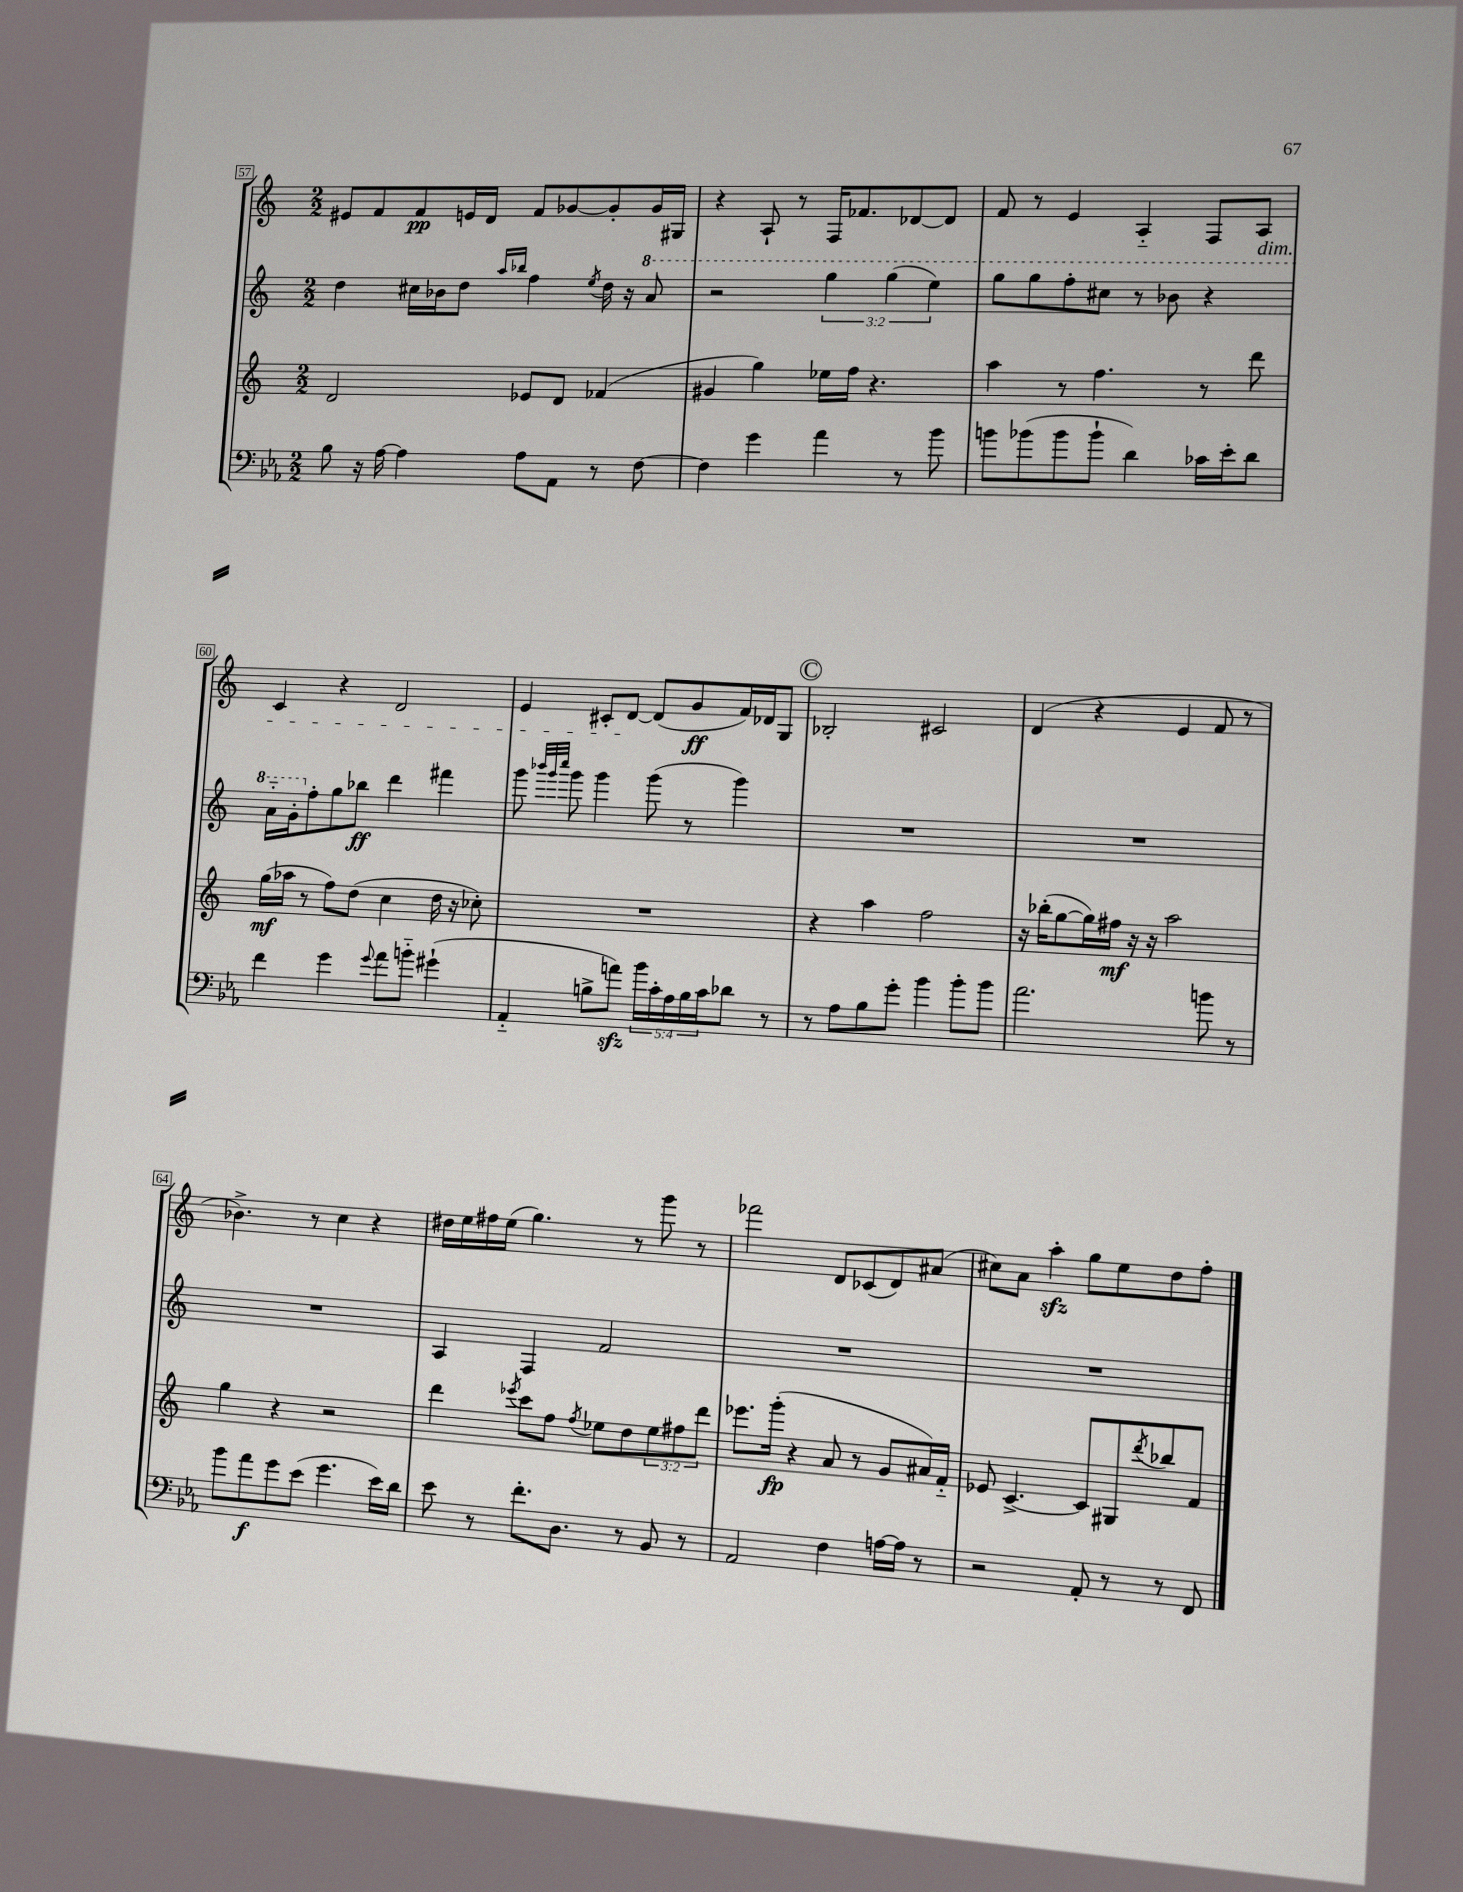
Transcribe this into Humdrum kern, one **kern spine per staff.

**kern	**dynam	**kern	**dynam	**kern	**dynam	**kern	**dynam
*part4	*part4	*part3	*part3	*part2	*part2	*part1	*part1
*staff4	*staff4	*staff3	*staff3	*staff2	*staff2	*staff1	*staff1
*clefF4	*	*clefG2	*	*clefG2	*	*clefG2	*
*k[b-e-a-]	*	*k[]	*	*k[]	*	*k[]	*
*M2/2	*	*M2/2	*	*M2/2	*	*M2/2	*
=57	=57	=57	=57	=57	=57	=57	=57
8B-\	.	2d/	.	4dd\	.	8e#X/L	.
16r	.	.	.	.	.	8f/	.
[16A-\	.	.	.	.	.	.	.
4A-\]	.	.	.	16cc#X\LL	.	8f/	pp
.	.	.	.	16b-X\J	.	.	.
.	.	.	.	8dd\J	.	16en/L	.
.	.	.	.	.	.	16d/JJ	.
.	.	.	.	16qqaa/LL	.	.	.
.	.	.	.	16qqbb-X/JJ	.	.	.
8A-\L	.	8e-X/L	.	4ff\	.	8f/L	.
8AA-\J	.	8d/J	.	.	.	[8g-X/	.
.	.	.	.	8qee/	.	.	.
8r	.	(4f-X/	.	16dd\	.	8g-'/]	.
.	.	.	.	16r	.	.	.
*	*	*	*	*8va	*	*	*
[8F\	.	.	.	8aa/	.	16g-/L	.
.	.	.	.	.	.	16G#X/JJ	.
=58	=58	=58	=58	=58	=58	=58	=58
4F\]	.	4g#X/	.	2r	.	4r	.
4g\	.	4gg\)	.	.	.	8A`/	.
.	.	.	.	.	.	8r	.
4a-\	.	16ee-X\LL	.	6ggg\	.	16F/KL	.
.	.	16ff\JJ	.	.	.	8.f-X/	.
.	.	4.r	.	.	.	.	.
.	.	.	.	(6ggg\	.	.	.
8r	.	.	.	.	.	[8d-X/	.
.	.	.	.	6eee\)	.	.	.
8b-\	.	.	.	.	.	8d-/J]	.
=59	=59	=59	=59	=59	=59	=59	=59
8bn\L	.	4aa\	.	8ggg\L	.	8f/	.
(8b-X\	.	.	.	8ggg\	.	8r	.
8b-\	.	8r	.	8fff'\	.	4e/	.
8b-`\J	.	4.ff\	.	8ccc#X\J	.	.	.
4d\)	.	.	.	8r	.	4A/	.
.	.	.	.	8bb-X\	.	.	.
16c-X\LL	.	8r	.	4r	.	8F/L	.
16e-'\J	.	.	.	.	.	.	.
!	!	!	!	!	!	!LO:TX:b:i:t=dim.	!
8d\J	.	8ddd\	.	.	.	8A/J	.
!!LO:LB:g=z
=60	=60	=60	=60	=60	=60	=60	=60
4f\	.	(16gg\LL	mf	16aa\LL	.	4c/	.
.	.	16aa-X\JJ	.	16gg'\J	.	.	.
*	*	*	*	*X8va	*	*	*
.	.	8r	.	8ff'\	.	.	.
4g\	.	8ff\L)	.	8gg\	.	4r	.
.	.	(8dd\J	.	8bb-X\J	ff	.	.
8qqg/	.	.	.	.	.	.	.
8a-\L	.	4cc\	.	4ddd\	.	2d/	.
8bn\J	.	.	.	.	.	.	.
(4g#X`\	.	16dd\	.	4fff#X\	.	.	.
.	.	16r	.	.	.	.	.
.	.	8cc-X'\)	.	.	.	.	.
=61	=61	=61	=61	=61	=61	=61	=61
4AA-/	.	1r	.	8ggg\	.	4e/	.
.	.	.	.	32qqbbb-X/LLL	.	.	.
.	.	.	.	32qqggg/	.	.	.
.	.	.	.	32qqcccc/JJJ	.	.	.
.	.	.	.	8ggg\	.	.	.
8Bn^\L	.	.	.	4ggg\	.	8c#X'/L	.
8anzz\J)	.	.	.	.	.	[8d/J	.
20b-\LL	.	.	.	(8ggg\	.	(8d/L]	.
20c'\	.	.	.	.	.	.	.
20A-\	.	.	.	.	.	.	.
.	.	.	.	8r	.	8g/	ff
20B\	.	.	.	.	.	.	.
20c\J	.	.	.	.	.	.	.
8d-X\J	.	.	.	4ggg\)	.	16f/L)	.
.	.	.	.	.	.	16d-X/J	.
8r	.	.	.	.	.	8G/J	.
!!LO:REH:place=s1:t=C
=62	=62	=62	=62	=62	=62	=62	=62
8r	.	4r	.	1r	.	2B-X'/	.
8A-\L	.	.	.	.	.	.	.
8B-\	.	4aa\	.	.	.	.	.
8g'\J	.	.	.	.	.	.	.
4b-\	.	2ff\	.	.	.	2c#X/	.
8b-'\L	.	.	.	.	.	.	.
8b-\J	.	.	.	.	.	.	.
=63	=63	=63	=63	=63	=63	=63	=63
2.a-\	.	16r	.	1r	.	(4d/	.
.	.	(16bb-X'\KL	.	.	.	.	.
.	.	[8gg\	.	.	.	.	.
.	.	16gg\L])	.	.	.	4r	.
.	.	16ff#X\JJ	mf	.	.	.	.
.	.	16r	.	.	.	.	.
.	.	16r	.	.	.	.	.
.	.	2aa\	.	.	.	4e/	.
8bn\	.	.	.	.	.	8f/	.
8r	.	.	.	.	.	8r	.
!!LO:LB:g=z
=64	=64	=64	=64	=64	=64	=64	=64
8b-\L	.	4gg\	.	1r	.	4.b-X^\)	.
8a-\	f	.	.	.	.	.	.
8g\	.	4r	.	.	.	.	.
(8e-\J	.	.	.	.	.	8r	.
4.g\	.	2r	.	.	.	4cc\	.
.	.	.	.	.	.	4r	.
16e-\LL)	.	.	.	.	.	.	.
16d\JJ	.	.	.	.	.	.	.
=65	=65	=65	=65	=65	=65	=65	=65
8e-\	.	4ddd\	.	4A/	.	16dd#X\LL	.
.	.	.	.	.	.	16ee\	.
8r	.	.	.	.	.	16ff#X\	.
.	.	.	.	.	.	(16ee\JJ	.
.	.	8qeee-X/	.	.	.	.	.
8.f'\L	.	8ccc\L	.	4F/	.	4.gg\)	.
.	.	8ff\J	.	.	.	.	.
8.D\J	.	.	.	.	.	.	.
.	.	8qff/	.	.	.	.	.
.	.	8ee-X\L	.	2f/	.	.	.
8r	.	8dd\	.	.	.	8r	.
8BB-/	.	12ee-\	.	.	.	8ggg\	.
.	.	12ff#X\	.	.	.	.	.
8r	.	.	.	.	.	8r	.
.	.	12ddd\J	.	.	.	.	.
=66	=66	=66	=66	=66	=66	=66	=66
2AA-/	.	8.eee-X\L	.	1r	.	2fff-X\	.
.	.	(16ggg'\Jk	fp	.	.	.	.
.	.	4r	.	.	.	.	.
4F\	.	8a/	.	.	.	8d/L	.
.	.	8r	.	.	.	(8c-X/	.
[16An\LL	.	8g/L	.	.	.	8d/)	.
16A\JJ]	.	.	.	.	.	.	.
8r	.	16a#X/L)	.	.	.	(8a#X/J	.
.	.	16f/JJ	.	.	.	.	.
=67	=67	=67	=67	=67	=67	=67	=67
2r	.	8e-X/	.	1r	.	8cc#X\L)	.
.	.	[4.c^/	.	.	.	8a\J	.
.	.	.	.	.	.	4aazz'\	.
8AA-'/	.	8c/L]	.	.	.	8gg\L	.
8r	.	8G#X/	.	.	.	8ee\	.
.	.	8qddd/	.	.	.	.	.
8r	.	8bb-X/	.	.	.	8dd\	.
8FF/	.	8f/J	.	.	.	8ff'\J	.
==	==	==	==	==	==	==	==
*-	*-	*-	*-	*-	*-	*-	*-
